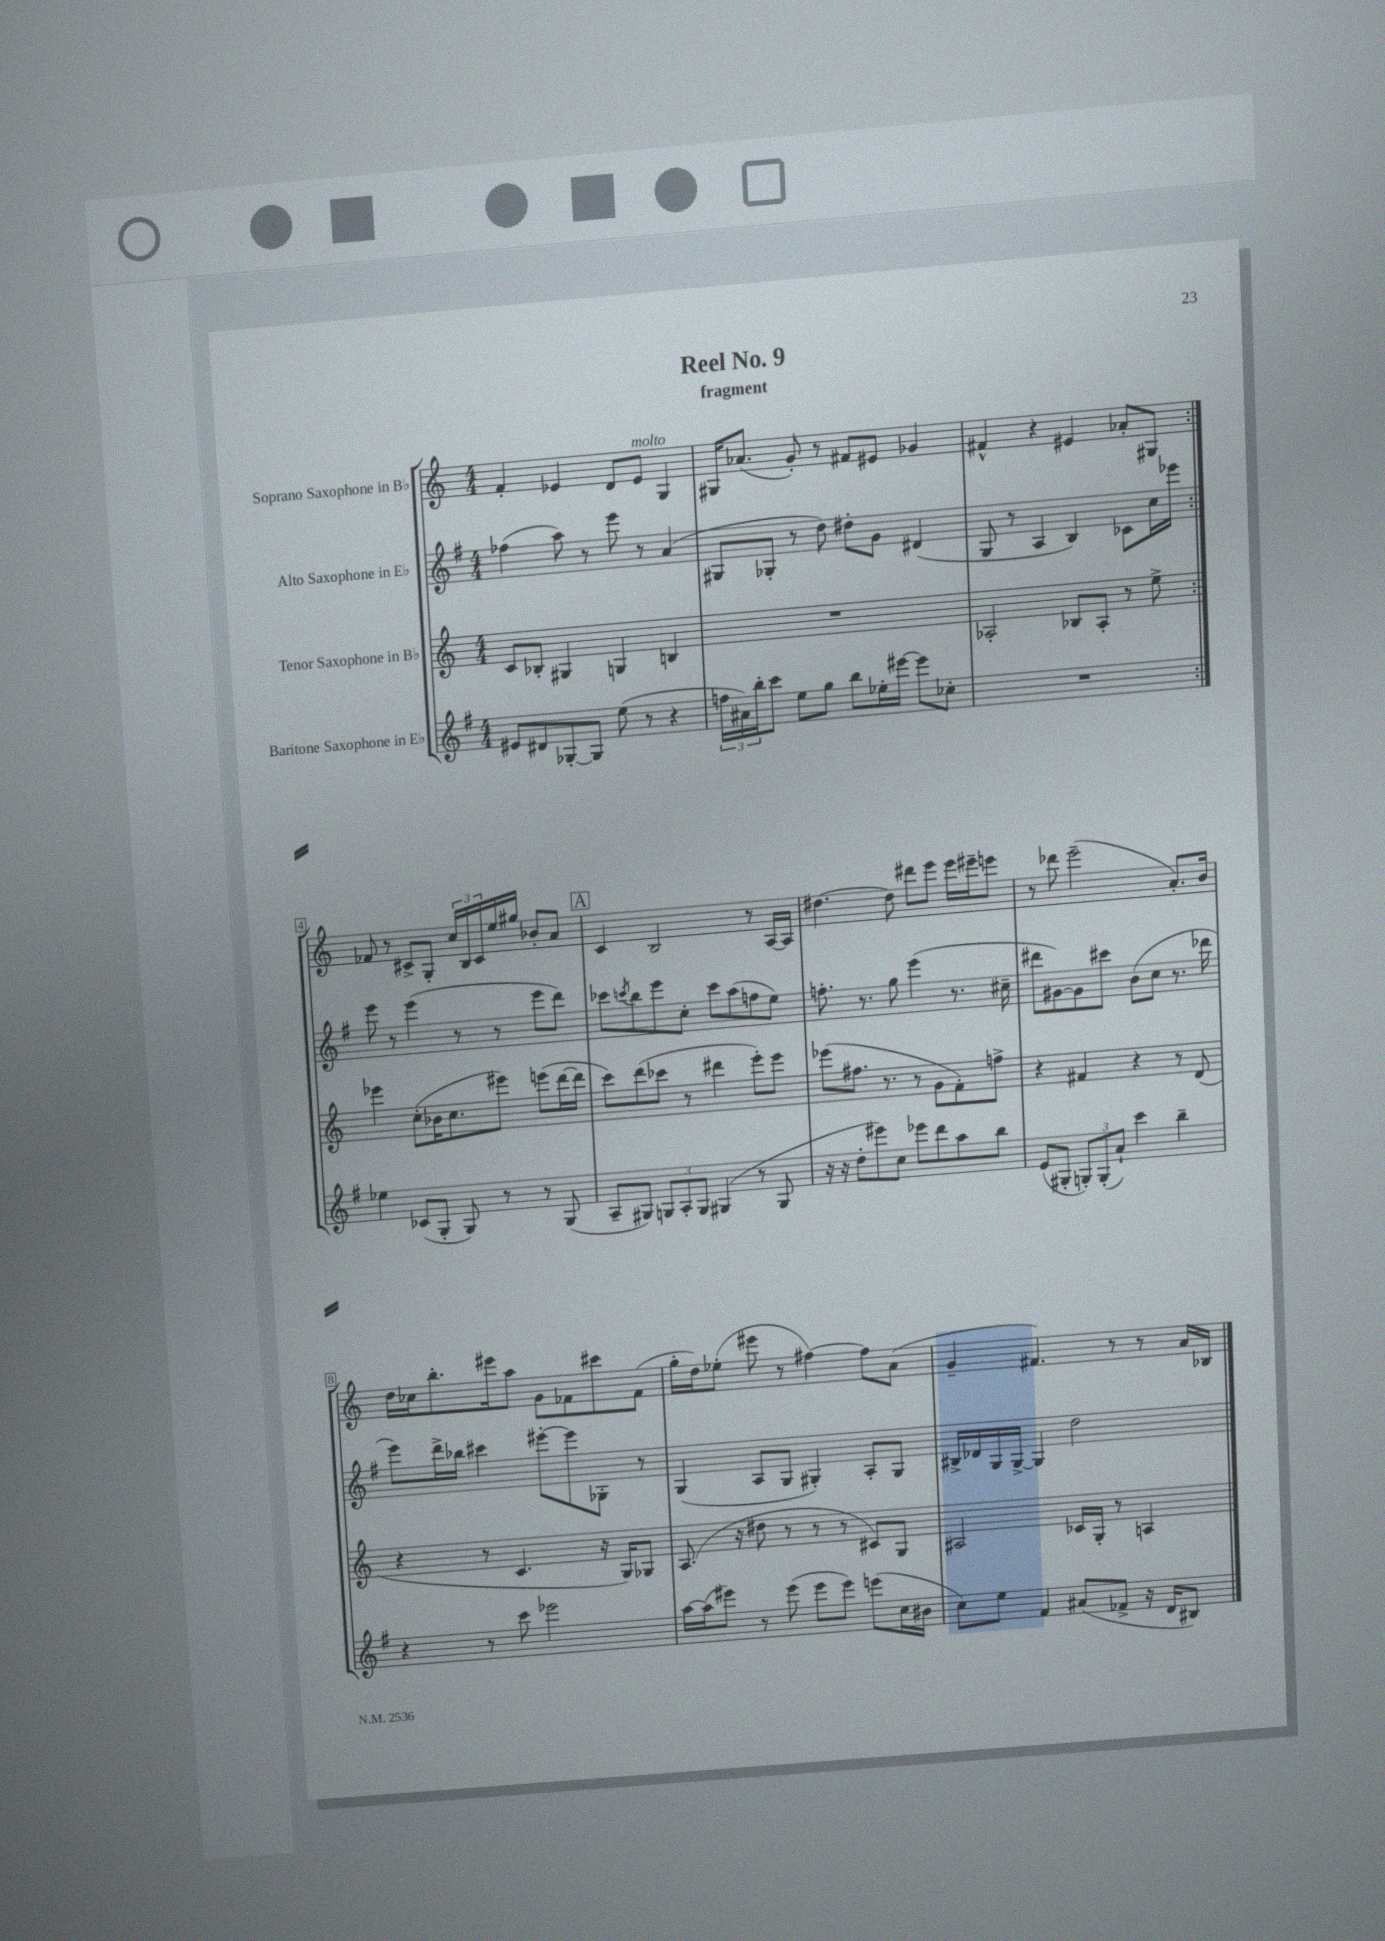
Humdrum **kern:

**kern	**kern	**kern	**kern
*part4	*part3	*part2	*part1
*staff4	*staff3	*staff2	*staff1
*I"Baritone Saxophone in E♭	*I"Tenor Saxophone in B♭	*I"Alto Saxophone in E♭	*I"Soprano Saxophone in B♭
*clefG2	*clefG2	*clefG2	*clefG2
*k[f#]	*k[]	*k[f#]	*k[]
*M4/4	*M4/4	*M4/4	*M4/4
=1	=1	=1	=1
8e#X/L	8c/L	(4ff-X\	4f'/
8d#X/	8B-X'/J	.	.
[8G-X'/	4G#X/	8aa\)	4e-X/
8G-/J]	.	8r	.
(8ee\	4Gn/	8eee\	8d/L
!	!	!	!LO:TX:a:i:t=molto
8r	.	8r	8e-/J
4r	4Bn/	(4a/	4G/
=2	=2	=2	=2
24ffn\LL	1r	8G#X/L	16G#X/KL
24a#X\)	.	.	.
.	.	.	(8.a-X/J
24bb'\J	.	.	.
8ccc\J	.	8G-X'/J	.
8ee\L	.	8r	8g'/)
8gg\J	.	8dd\)	8r
8bb\L	.	8dd#X'\L	8f#X/L
16ee-X'\L	.	8g\J	8e#X/J
[16eee#X\JJ	.	.	.
8eee#\L]	.	(4d#X/	4g-X/
8cc-X'\J	.	.	.
=3	=3	=3	=3
1r	2A-X'/	8G/	4f#X^^/
.	.	8r	.
.	.	4A/	4r
.	8B-X/L	4B/)	4e#X/
.	8A-'/J	.	.
.	8r	8c-X\L	8a-X'/L
.	8ee^\	16cc\L	8G#X/J
.	.	16eee-X\JJ	.
!!LO:LB:g=z
=4:|!	=4:|!	=4:|!	=4:|!
4ee-X\	4eee-X\	8eee\	8f-X/
.	.	8r	8r
(8c-X/L	(8cc'\L	(4eee\	8c#X^/L
8G'/J	16b-X\K	.	8G'/J
.	8.cc\	.	.
8G/)	.	8r	24cc/LL
.	.	.	24B/
.	.	.	24c#/
8r	8eee#X\J)	8r	16ee/
.	.	.	16gg#X/JJ
8r	(8eeen\L	8eee\L	8b-X'/L
(8G/	[16ddd\L	8ddd\J)	8a/J
.	16ddd\JJ]	.	.
!!LO:REH:place=s1:t=A
=5	=5	=5	=5
8A~/L	8ccc\L)	8ccc-X\L	4c/
.	.	8qcccn/	.
8G#X/J)	(8ddd\	8bb\	.
12Gn/L	8ccc-X\J	8eee\	2B/
12A'/	.	.	.
.	8r	8cc'\J	.
12G/J	.	.	.
(4G#X/	4ddd#X\	8ccc\L	.
.	.	(8aa\	.
8r	8eee'\L)	8ffn\	8r
8G#/	8eee\J	8ee\J)	[16A/LL
.	.	.	16A/JJ]
=6	=6	=6	=6
16r	(8eee-X\L	8.ffn'\	[4.dd#X\
16r	.	.	.
8dd'\L	8.ff#X\J	.	.
.	.	8.r	.
8eee#X\)	.	.	.
.	8.r	.	.
8cc\J	.	8gg\	8dd#\]
8eee-X\L	8r	(4eee\	8ddd#X\L
8ddd\	8g\L	.	8eee\J
8aa\	8f'\)	8.r	16eee\LL
.	.	.	16eee#X~\J
8bb\J	8ffn^\J	.	8eeen\J
.	.	16cc#X~\	.
=7	=7	=7	=7
(8e/L	4r	8ddd#X\L	8r
8G#X'/J	.	[8g#X\)	8ddd-X\
12Gn'/L)	4f#X/	8g#\]	(2eee~\
(12G'/	.	.	.
.	.	8ccc#X\J	.
12a`/J)	.	.	.
4ccc\	4r	(8b\L	.
.	.	8cc\J	.
4bb~\	8r	8.r	8.a'/L)
.	(8d/	.	.
.	.	16ddd-X\	16b/Jk
!!LO:LB:g=z
=8	=8	=8	=8
4r	4r	8eee\L)	16dd\LL
.	.	.	16cc-X\J
.	.	16ddd^\L	8.bb'\
.	.	16bb-X\JJ	.
8r	8r	4ccc#X\	.
.	.	.	16eee#X\k
8ccc\	4.c/	.	8aa\J
2eee-X\	.	[8eee#X'\L	8g\L
.	.	8eee#\]	8f-X\
.	16r	8G-X'\J	8ccc#X\
.	16G/KL)	.	.
.	8G-X/J	8r	(8f-\J
=9	=9	=9	=9
[16aa\LL	(8.A/	(4G/	16gg'\LL
(16aa\J]	.	.	16dd\J)
8eee#X\J)	.	.	(8ee-X'\J
.	16r	.	.
8r	8dd#X\	8A/L	8eee#X\
(8eee#\	8r	8G/J	8r
8eee#\L	8r	4G#X'/)	[4ff#X\)
8eee#\J)	8r	.	.
(8eeen\L	8c#X/L)	8A'/L	8ff#\L]
16cc\L	8G/J	8G#/J	(8a\J
16b#X\JJ	.	.	.
=10	=10	=10	=10
8cc\L)	2A#X/	16B#X^/LL	4g~/
.	.	16d-X/	.
8ee\J	.	16G/	.
.	.	[16G^/JJ	.
4f#/	.	4G/]	4.f#X/)
(8a#X/L	16c-X/LL	2dd\	.
.	16G'/JJ	.	.
8f-X^/J	8r	.	8r
16r	4An/	.	8r
16d/KL	.	.	.
8B#X/J)	.	.	16a/LL
.	.	.	16B-X/JJ
==	==	==	==
*-	*-	*-	*-
